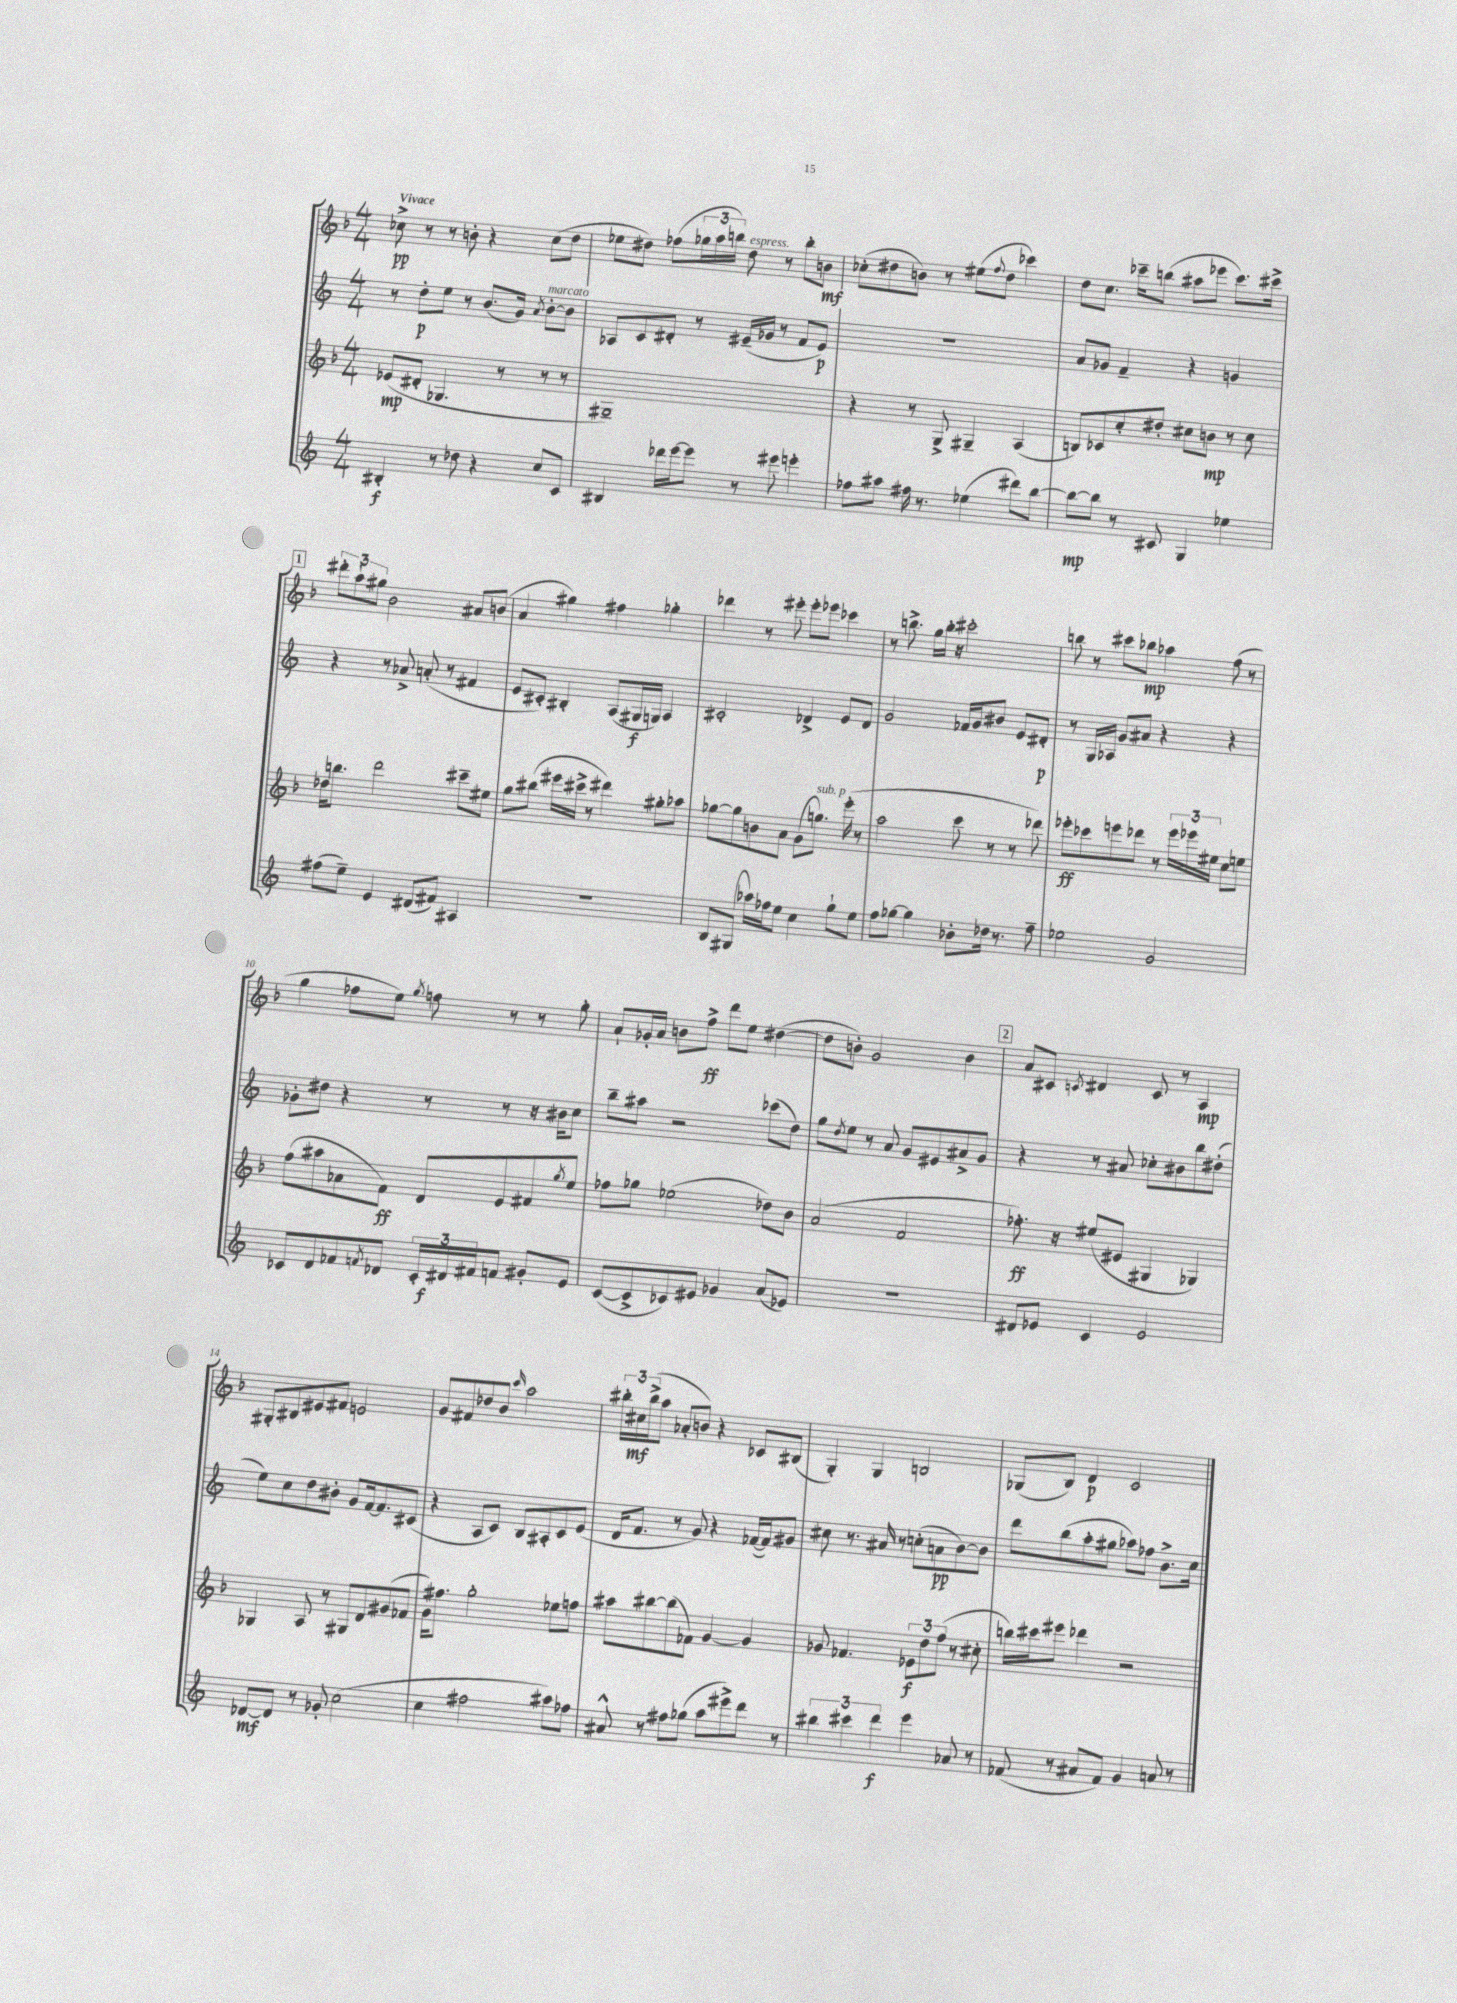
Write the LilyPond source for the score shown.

<<
\new StaffGroup <<
\new Staff = "s0" {
    \clef treble \key f \major \numericTimeSignature \time 4/4 \tempo "Vivace"
    ces''8->\pp r8 r8 b'8-. r4 ces''8( d''8 |
    ees''8 dis''8) fes''8( \tuplet 3/2 { ges''16 a''16 b''16) } dis''8^\markup { \italic "espress." } r8 b''8-. b'8\mf |
    ces''8-.( dis''8 b'8) r8 eis''8( \appoggiatura { f''8 } dis''8 ces'''4) |
    d''8 c''8. ces'''16-- b''8( ais''8 ees'''8 ces'''8.) cis'''16-> |
    \mark \markup { \box "1" } \tuplet 3/2 { dis'''8-. a''8-! gis''8 } bes'2 ais'8 b'8( |
    a'4 gis''4) fis''4 ges''4-. |
    des'''4 r8 eis'''8-. eis'''8-. ees'''8 ces'''4 |
    r8 b''8.-> g''16 b''16-. r16 cis'''2-. |
    b''8 r8 cis'''8 bes''8\mp aes''4 f''8( r8 |
    g''4 fes''8 e''8) \acciaccatura { g''8 } f''8 r8 r8 g''8-. |
    a'8-! ges'16-. a'16 b'8 f''8->\ff d'''8 e''8 dis''4~( |
    dis''8 b'8-.) g'2 b'4 |
    \mark \markup { \box "2" } a'8 cis'8 \acciaccatura { c'8 } dis'4 c'8 r8 a4\mp |
    gis8-. bis8 eis'8 fis'8 e'2 |
    g'8 fis'8 des''8 bes'8 \grace { c'''16 } a''2 |
    \tuplet 3/2 { bis''16-. cis''16\mf bis''16->( } a''8 aes'8-. b'8) r4 ces'8 bis8( |
    g4-.) g4 b2 |
    ges8( bes8) d'4\p c'2 \bar "|." |
}
\new Staff = "s1" {
    \clef treble \key c \major \numericTimeSignature \time 4/4
    r8 d''8-.\p e''8 r8 b'8.( g'16) \acciaccatura { a'8 } b'8~-.^\markup { \italic "marcato" } b'8 |
    aes8 c'8 dis'8-. r8 eis'16--( ges'16 r8 f'8 eis'8\p) |
    r1 |
    a'8 ges'8 f'4-- r4 g'4 |
    \mark \markup { \box "1" } r4 r8 aes'8-> a'8-.( r8 fis'4 |
    e'8 cis'8-.) bis4-. a8( gis16\f g16) a4 |
    cis'2-. des'4-> e'8 des'8 |
    g'2 fes'16 g'16 bis'8 e'8 dis'8-.\p |
    r8 g16 aes16 g'8 ais'8 r4 r4 |
    ges'8-. dis''8 r4 r8 r8 r16 bis'16 c''8 |
    b''8-- ais''8 r2 ces'''8( d''8) |
    g''8 \acciaccatura { d''8 } e''8 r8 a'8 g'8 eis'8 ais'8-> g'8 |
    \mark \markup { \box "2" } r4 r8 ais'8 ces''8-. bis'8 b''8 dis''8-.( |
    e''8) c''8 d''8 bis'8-. g'8 f'16~ f'8. cis'8( |
    r4 a8 c'8) b8 ais8-. c'8 e'8( |
    d'16 f'8. r8 g'8) r4 fes'16~( fes'16) gis'8 |
    cis''8 r8. ais'16 r8 c''8-.( a'8\pp b'8~) b'8 |
    d'''8 b''8( a''8-. gis''8 aes''8) fes''8 b'8.-> c''16 \bar "|." |
}
\new Staff = "s2" {
    \clef treble \key f \major \numericTimeSignature \time 4/4
    ees'8\mp( dis'8-. ges4. r8 r8 r8 |
    gis1--) |
    r4 r8 g8-> gis4-- a4( |
    b8) ces'8 c''8-. dis''8-. cis''8 b'8\mp r8 cis''8 |
    \mark \markup { \box "1" } des''16 b''8. d'''2 cis'''8-- eis''8 |
    g''8 bis''8( eis'''16 cis'''16-> r8 dis'''4) gis''8-. aes''8 |
    ges''8~ ges''8 b'8 a'8 g'8( g''8.^\markup { \italic "sub. p" }) e'''16-.( r8 |
    a''2 c'''8 r8 r8 des'''8) |
    ees'''8-.\ff ces'''8 e'''8 des'''8 r8 \tuplet 3/2 { e'''16 ees'''16 eis''16 } c''8 e''8 |
    f''8( ais''8 aes'8 f'8\ff) d'8 e'8 fis'8 \acciaccatura { g''8 } e''8 |
    fes''8 ges''8 ees''2( des''8) bes'8 |
    a'2( f'2 |
    \mark \markup { \box "2" } fes''8.-.\ff) r16 eis''8( eis'8 gis4 ges4) |
    ges4 a8 r8 gis8 d'8 gis'8( fes'8 |
    g'16) fis''8. g''2-. ees''8 f''8 |
    ais''8 bis''8~ bis''8( fes'8) g'4~ g'4 |
    ges'8 fes'4. \tuplet 3/2 { ees'8\f d''8 f''8( } r8 cis''8-. |
    b''16) cis'''16 eis'''8 des'''4 r2 \bar "|." |
}
\new Staff = "s3" {
    \clef treble \key c \major \numericTimeSignature \time 4/4
    bis4-.\f r8 des''8 r4 c''8 c'8 |
    bis4 des'''16 e'''16~ e'''8 r8 eis'''8 e'''4-. |
    fes''8 ais''8 fis''16 r8. ees''4( dis'''8) b''8~ |
    b''8~\mp b''8 r8 cis'8 g4 ees''4 |
    \mark \markup { \box "1" } fis''8( e''8--) e'4 dis'8( fis'8) ais4 |
    R1 |
    b8 gis8( aes''16) fes''16 e''8 c''4 g''8-! e''8 |
    f''8 ges''8~ ges''4 bes'8-. des''16 r8. f''8-- |
    ees''2 g'2 |
    ces'8 d'8 fes'8 \acciaccatura { f'8 } des'8 \tuplet 3/2 { ces'16-. dis'16\f fis'16 } f'8 gis'8-. e'8 |
    c'8~( c'8-> ces'8) eis'8 ges'4 a'8( ees'8) |
    R1 |
    \mark \markup { \box "2" } dis'8 ees'8 c'4 ees'2 |
    des'8~\mf des'8 r8 ges'8-. c''2( |
    c''4 fis''2 ais''8) fes''8 |
    ais'8-^ r8 fis''8 ges''8( a''8 eis'''8->) d'''8 r8 |
    \tuplet 3/2 { bis''4 cis'''4 d'''4\f } e'''4 aes'8 r8 |
    fes'8( r8 ais'8 fes'8) g'4 a'8 r8 \bar "|." |
}
>>
>>
